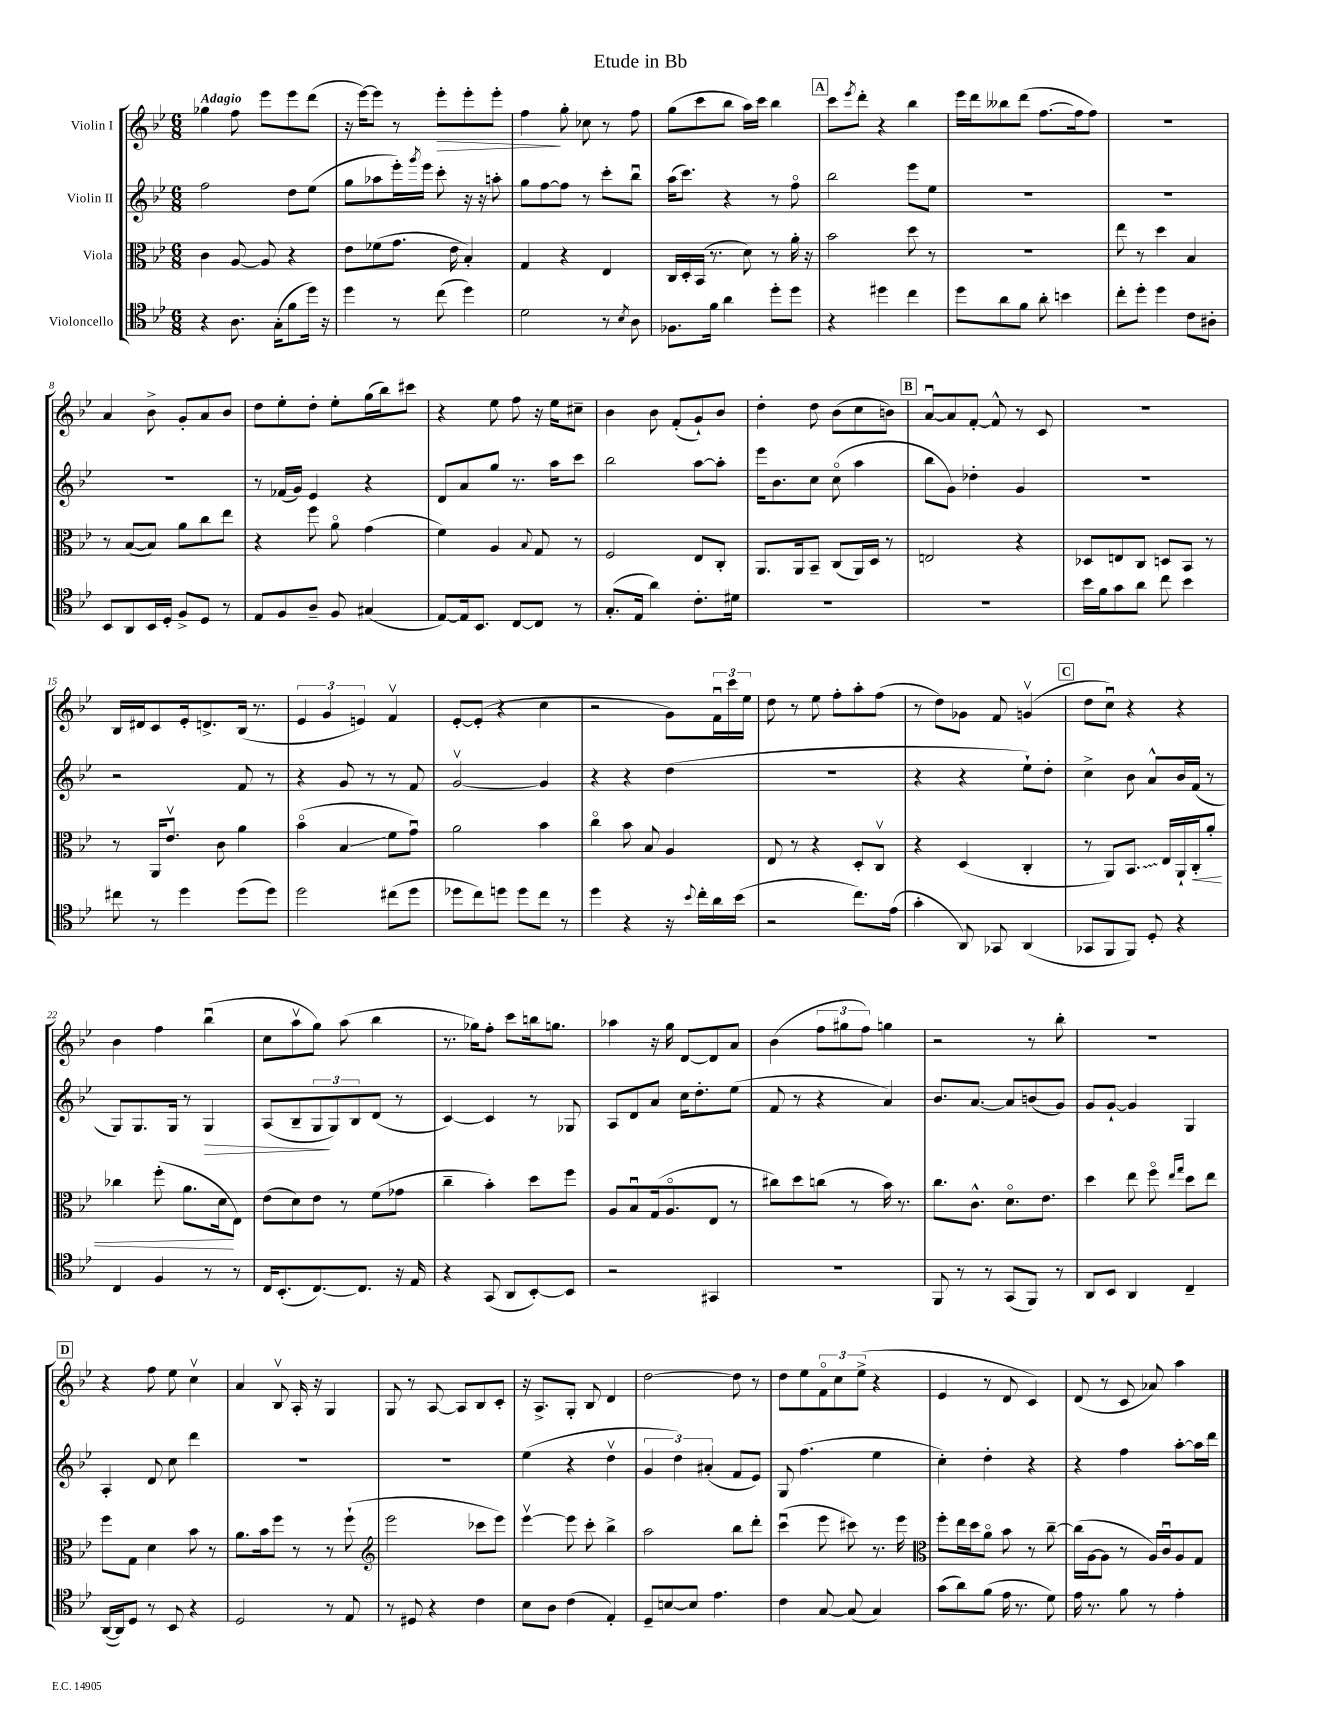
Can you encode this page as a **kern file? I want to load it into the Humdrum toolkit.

**kern	**kern	**kern	**kern
*staff4	*staff3	*staff2	*staff1
*clefC4	*clefC3	*clefG2	*clefG2
*k[b-e-]	*k[b-e-]	*k[b-e-]	*k[b-e-]
*M6/8	*M6/8	*M6/8	*M6/8
4r	4c\	2ff\	4gg-\
8.A\	[8A/	.	8ff\
.	8A/]	.	8eee-\L
(16G'\LK	.	.	.
8f\	4r	8dd\L	8eee-\
16dd\Jk)	.	(8ee-\J	(8ddd\J
16r	.	.	.
=	=	=	=
4dd\	8e-\L	8gg\L	16r
.	.	.	[16eee-\LK)
.	(8f-\	8aa-\	8eee-\]J
8r	8.g\J	16eee-'\L)	8r
.	.	8qggg/	.
.	.	16eee-\JJ	.
(8cc\	.	8ccc'\	8eee-'\L
.	16e-\	.	.
4dd\)	4B-'/)	16r	8eee-'\
.	.	16r	.
.	.	8aa'\	8eee-'\J
=	=	=	=
2d\	4G/	8gg\L	4ff\
.	.	[8ff\	.
.	4r	8ff\]J	8gg'\
.	.	8r	8cc-\
8r	4E-/	8ccc'\L	8r
8qB-/	.	.	.
8A\	.	8bb-u\J	8ff\
=	=	=	=
8.F-\L	16C/LL	(16aa\LK	(8gg\L
.	16D'/	8.ccc\J)	.
.	(16BB-/JJ	.	8ccc\
16f\Jk	8.r	.	.
4a\	.	4r	8bb-\J
.	8d\)	.	16aa\LL)
.	.	.	16ccc\JJ
8dd'\L	8r	8r	4bb-\
8dd\J	16a'\	8ffo\	.
.	16r	.	.
=	=	=	=
4r	2b-\	2bb-\	8ccc\L
.	.	.	8qeee-/
.	.	.	8ddd'\J
4dd#\	.	.	4r
4cc\	8dd\	8eee-\L	4bb-\
.	8r	8ee-\J	.
=	=	=	=
8dd\L	2.r	2.r	16eee-\LL
.	.	.	16ddd\J
8a\	.	.	8bb--\
8f\J	.	.	(8ddd\J
8a'\	.	.	[8.ff\L
4b\	.	.	.
.	.	.	16ff\]k
.	.	.	8ff\J)
=	=	=	=
8cc'\L	8ee-\	2.r	2.r
8dd'\J	8r	.	.
4dd\	4dd\	.	.
8c\L	4B-/	.	.
8A#'\J	.	.	.
=	=	=	=
8BB-/L	8r	2.r	4a/
8AA/	([8B-/L	.	.
16BB-/L	8B-/]J)	.	8b-^\
16D'/JJ	.	.	.
8F^/L	8a\L	.	8g'/L
8D/J	8cc\	.	8a/
8r	8ee-\J	.	8b-/J
=	=	=	=
8E-/L	4r	8r	8dd\L
8F/	.	(16f-/LL	8ee-'\
.	.	16g/JJ)	.
8A~/J	8ff\	4e-/	8dd'\J
8F/	8ao\	.	8ee-'\L
(4G#/	(4g\	4r	(16gg\L
.	.	.	16bb-\J)
.	.	.	8ccc#\J
=	=	=	=
[8E-/L)	4f\)	8d/L	4r
16E-/]k	.	8a/	.
8.BB-/J	.	.	.
.	4A/	8gg/J	8ee-\
[8C/L	.	8.r	8ff\
.	8qqB-/	.	.
8C/]J	8G/	.	16r
.	.	16aa\LK	16ee-\LK
8r	8r	8ccc\J	8cc#~\J
=	=	=	=
(8.G'/L	2F/	2bb-\	4b-\
16E-/Jk	.	.	.
4a\)	.	.	8b-\
.	.	.	(8f'/L
8.c'\L	8E-/L	[8aa\L	8g`/)
.	8C'/J	8aa'\]J	8b-/J
16d#\Jk	.	.	.
=	=	=	=
2.r	8.AA/L	16eee-\LK	4dd'\
.	.	8.b-\	.
.	16AA/k	.	.
.	8BB-~/J	8cc\J	8dd\
.	(8C/L	(8cco\	(8b-\L
.	16AA/L)	4aa\	8cc\
.	16D/JJ	.	.
.	8r	.	8b\J)
=	=	=	=
2.r	2E/	8bb-\L	[8au/L
.	.	8g\J)	8a/]
.	.	4dd-'\	[8f'/J
.	.	.	8f^^/]
.	4r	4g/	8r
.	.	.	8c/
=	=	=	=
16b-\LL	8D-/L	2.r	2.r
16f\J	.	.	.
8g\	8E/	.	.
8a\J	8C/J	.	.
8cc\	8D/L	.	.
4b-\	8BB-/J	.	.
.	8r	.	.
=	=	=	=
8cc#\	8r	2r	16B-/LL
.	.	.	16d#/J
8r	16AA/LK	.	8c/
.	8.e-v/J	.	.
4dd\	.	.	16e-'/k
.	.	.	8.d^/
.	8c\	.	.
(8dd\L	4a\	8f/	(16B-/Jk
.	.	.	8.r
8dd\J)	.	8r	.
=	=	=	=
2dd\	(4b-o\	4r	6e-/
.	.	.	6g/
.	4B-/	8g/	.
.	.	.	6e/)
.	.	8r	.
(8cc#\L	8f\L	8r	4fv/
8dd\J	8gu\J)	8f/	.
=	=	=	=
8dd-\L	2a\	[2gv/	[8e-'/L
8cc\)	.	.	(8e-'/]J
8dd\J	.	.	4r
8dd\L	.	.	.
8cc\J	4b-\	4g/]	4cc\
8r	.	.	.
=	=	=	=
4dd\	4cco\	4r	2r
4r	8b-\	4r	.
.	8B-/	.	.
16r	4A/	(4dd\	8g\L)
8qqb-/	.	.	.
16cc'\LL	.	.	.
16a\	.	.	24fu\L
.	.	.	24ccc\
(16b-\JJ	.	.	.
.	.	.	24ee-\JJ
=	=	=	=
2r	8E-/	2.r	8dd\
.	8r	.	8r
.	4r	.	8ee-\
.	.	.	8ff'\L
8.cc\L)	8D'/L	.	8aa'\
.	8Cv/J	.	(8ff\J
(16e-\Jk	.	.	.
=	=	=	=
4g'\	4r	4r	8r
.	.	.	8dd\L)
8AA/)	(4D/	4r	8g-\J
8GG-/	.	.	8f/
(4AA/	4C'/	8ee-`\L)	(4gv/
.	.	8dd'\J	.
=	=	=	=
8GG-/L	8r	4cc^\	8dd\L
8FF/	8AA/L)	.	8ccu\J)
8FF/J)	8.BB-/J	8b-\	4r
8D'/	.	8a^^/L	.
.	16E-/LL	.	.
4r	16AA`/	16b-/L	4r
.	16C'/J	(16f/JJ	.
.	8a'/J	8r	.
=	=	=	=
4C/	4cc-\	8G/L)	4b-\
.	.	8.G/	.
4F/	(8ff'\	.	4ff\
.	.	16G/Jk	.
.	8.a\L	8r	.
8r	.	4G/	(4bb-u\
.	16d\k	.	.
8r	8E-\J)	.	.
=	=	=	=
16C/LK	(8e-\L	(8A/L	8cc\L
(8.BB-'/	.	.	.
.	8d\)	8B-~/	8aav\
[8.C/)	8e-\J	12G/	8gg\J)
.	.	12G/)	.
.	8r	.	(8aa\
.	.	12B-/	.
8.C/]J	.	.	.
.	(8f\L	(8d/J	4bb-\
16r	8g-\J	8r	.
16E-/	.	.	.
=	=	=	=
4r	4cc~\	[4c/)	8.r
.	.	.	16gg-\LK)
(8GG/	4b-'\)	4c/]	8ff'\J
8AA/L	.	.	8ccc\L
[8BB-'/)	8dd\L	8r	16bb\k
.	.	.	8.gg\J
8BB-/]J	8ff\J	8G-/	.
=	=	=	=
2r	8A/L	8A/L	4aa-\
.	8B-u/	8d/	.
.	(16G/k	8a/J	16r
.	8.Ao/	.	16gg\
.	.	16cc\LK	[8d/L
.	.	8.dd'\	.
4GG#/	8E-/J	.	8d/]
.	8r	(8ee-\J	8a/J
=	=	=	=
2.r	8cc#\L)	8f/	(4b-\
.	8dd\	8r	.
.	(8cc\J	4r	12ff\L
.	.	.	12gg#\
.	8r	.	.
.	.	.	12ff\J)
.	16b-\)	4a/)	4gg\
.	8.r	.	.
=	=	=	=
8FF/	8.cc\L	8.b-/L	2r
8r	.	.	.
.	8.c^^\J	[8.a/J	.
8r	.	.	.
(8GG/L	8.do\L	8a/]L	.
8FF/J)	.	(8b/	8r
.	8.e-\J	.	.
8r	.	8g/J)	8bb-'\
=	=	=	=
8AA/L	4dd\	8g/L	2.r
8BB-/J	.	[8g`/J	.
4AA/	8ee-\	4g/]	.
.	8ffo\	.	.
.	16qqee-/LL	.	.
.	16qqgg/JJ	.	.
4C~/	8dd\L	4G/	.
.	8ee-\J	.	.
=	=	=	=
([16AA/LL	8ff\L	4A'/	4r
16AA/]J)	.	.	.
8D/J	8G\J	.	.
8r	4d\	8d/	8ff\
8BB-/	.	8cc\	8ee-\
4r	8b-\	4ddd\	4ccv\
.	8r	.	.
=	=	=	=
2D/	8.a\L	2.r	4a/
.	16b-\k	.	.
.	8ff\J	.	8B-v/
.	8r	.	16A'/
.	.	.	16r
8r	8r	.	4G/
8E-/	(8ff`\	.	.
=	=	=	=
*	*clefG2	*	*
8r	2eee-\	2.r	8G/
8D#/	.	.	8r
4r	.	.	[8A/
.	.	.	8A/]L
4c\	8ccc-\L	.	8B-/
.	8eee-\J)	.	8c'/J
=	=	=	=
8B-\L	[4eee-v\	(4ee-\	16r
.	.	.	8.A^/L
8A\J	.	.	.
(4c\	8eee-\]	4r	8G'/J
.	8ccc'\	.	8B-/
4E-'/)	4bb-^\	4ddv\	4d/
=	=	=	=
8D~/L	2aa\	6g/	[2dd\
[8B/	.	.	.
.	.	6dd\)	.
8B/]J	.	.	.
.	.	(6a#'/	.
4.e-\	.	.	.
.	8bb-\L	8f/L	8dd\]
.	8ddd'\J	8e-/J)	8r
=	=	=	=
4c\	(4cccu\	8G/	8dd\L
.	.	(4.ff\	8ee-\
[8G/	8eee-\	.	12fo\
.	.	.	12cc\
(8G/]	8ccc#\)	.	.
.	.	.	(12ee-^\J
4G/)	8.r	4ee-\	4r
.	16eee-\	.	.
=	=	=	=
*	*clefC3	*	*
(8g\L	8ff'\L	4cc'\)	4e-/
8a\)	16ee-\L	.	.
.	16dd\J	.	.
(8f\J	8ao\J	4dd'\	8r
16e-\	8b-\	.	8d/
8.r	.	.	.
.	8r	4r	4c/)
8d\)	[8cc~\	.	.
=	=	=	=
16e-\	(16cc\]LL	4r	(8d/
8.r	[16A\J	.	.
.	8A\]J	.	8r
8f\	8r	4ff\	8c/
8r	16A/LL)	.	8a-/)
.	16cu/J	.	.
4e-'\	8A/	[8aa'\L	4aa\
.	8G/J	16aa\]L	.
.	.	16ddd\JJ	.
==	==	==	==
*-	*-	*-	*-
